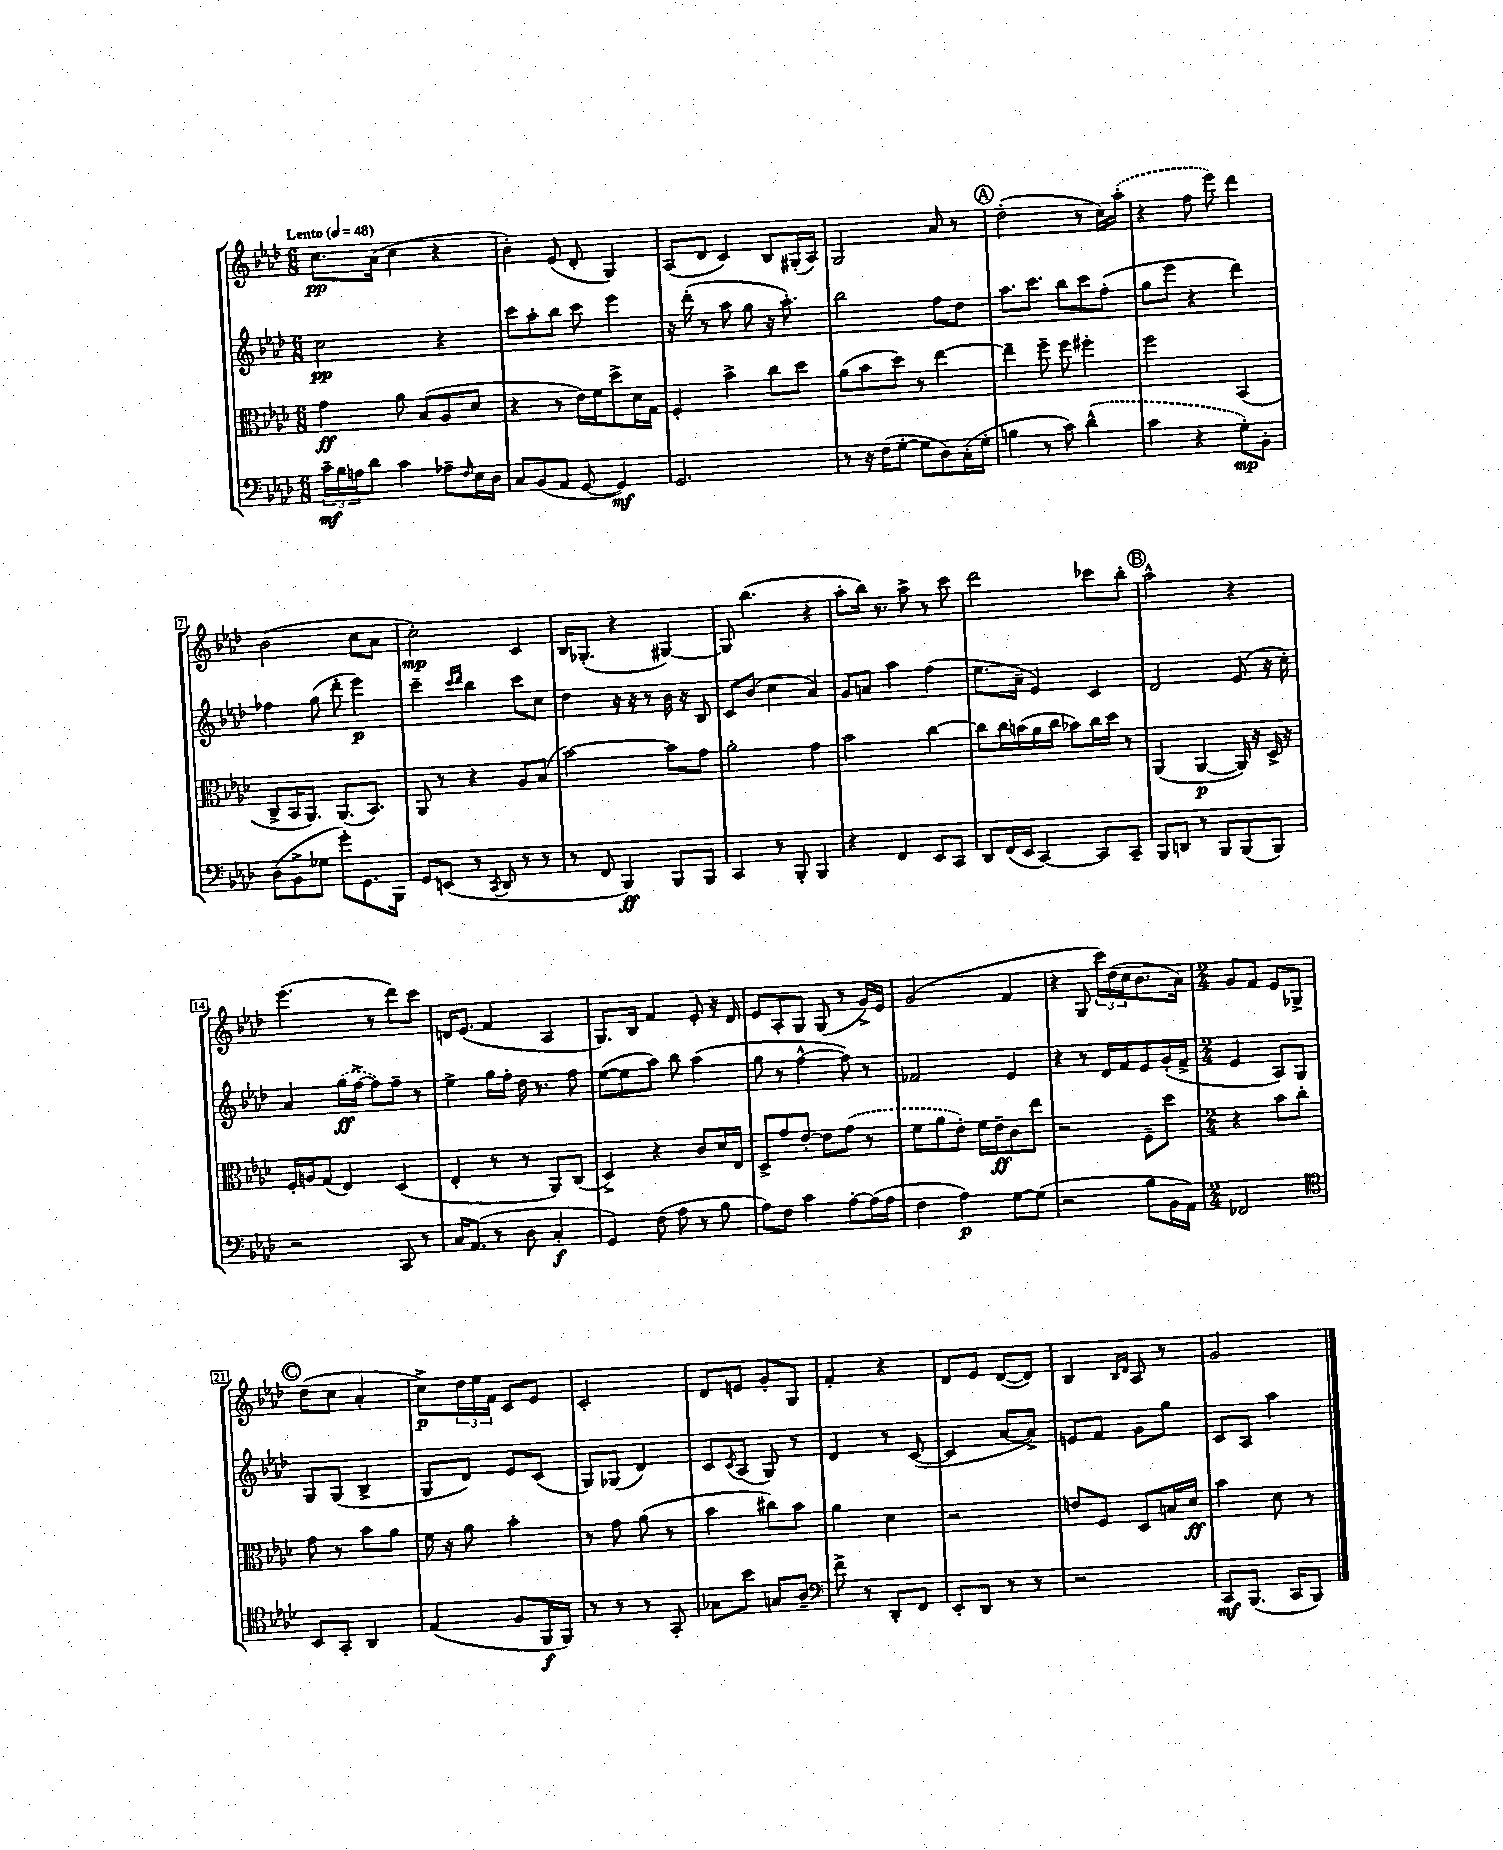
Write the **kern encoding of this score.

**kern	**dynam	**kern	**dynam	**kern	**dynam	**kern	**dynam
*part4	*part4	*part3	*part3	*part2	*part2	*part1	*part1
*staff4	*staff4	*staff3	*staff3	*staff2	*staff2	*staff1	*staff1
*clefF4	*	*clefC3	*	*clefG2	*	*clefG2	*
*k[b-e-a-d-]	*	*k[b-e-a-d-]	*	*k[b-e-a-d-]	*	*k[b-e-a-d-]	*
*M6/8	*	*M6/8	*	*M6/8	*	*M6/8	*
*MM48	*	*MM48	*	*MM48	*	*MM48	*
=1	=1	=1	=1	=1	=1	=1	=1
!	!	!	!	!	!	!LO:TX:a:B:t=Lento	!
24c~\LL	mf	4g\	ff	2cc\	pp	8.cc\L	pp
24B-\	.	.	.	.	.	.	.
24An\J	.	.	.	.	.	.	.
8d-\J	.	.	.	.	.	.	.
.	.	.	.	.	.	(16a-\Jk	.
4c\	.	8a-\	.	.	.	4cc\	.
.	.	(8B-/L	.	.	.	.	.
8A-X~\L	.	8A-/	.	4r	.	4r	.
16qqF/	.	.	.	.	.	.	.
16E-\L	.	8d-/J	.	.	.	.	.
16D-\JJ	.	.	.	.	.	.	.
=2	=2	=2	=2	=2	=2	=2	=2
8C/L	.	4r	.	8ccc\L	.	4b-'\)	.
(8BB-/	.	.	.	8aa-'\	.	.	.
8AA-/J	.	8r	.	8bb-\J	.	(8e-/	.
[8GG/	.	16e-\LL)	.	8ccc\	.	8d-'/	.
.	.	16f\J	.	.	.	.	.
4GG/])	mf	8dd-^\	.	4eee-\	.	4G/)	.
.	.	16d-\L	.	.	.	.	.
.	.	16G\JJ	.	.	.	.	.
=3	=3	=3	=3	=3	=3	=3	=3
2.GG/	.	4F'/	.	16r	.	(8A-/L	.
.	.	.	.	(16ddd-'\	.	.	.
.	.	.	.	8r	.	8d-/J	.
.	.	4b-^\	.	8aa-\	.	4c/)	.
.	.	.	.	8gg\	.	.	.
.	.	8cc\L	.	16r	.	8B-/L	.
.	.	.	.	8.aa-'\)	.	.	.
.	.	8dd-\J	.	.	.	(16G#X'/L	.
.	.	.	.	.	.	16A-/JJ)	.
=4	=4	=4	=4	=4	=4	=4	=4
8r	.	(8a-\L	.	2bb-\	.	2G/	.
16r	.	8b-\	.	.	.	.	.
(16F\KL	.	.	.	.	.	.	.
[8G'\J	.	8dd-\J)	.	.	.	.	.
8G\L]	.	8r	.	.	.	.	.
8D-\)	.	[4ee-\	.	8ff\L	.	8a-/	.
(16C'\L	.	.	.	8dd-\J	.	8r	.
16G'\JJ	.	.	.	.	.	.	.
!!LO:REH:place=s1:t=A
=5	=5	=5	=5	=5	=5	=5	=5
4Bn\	.	4ee-~\]	.	8.aa-\L	.	(2dd-'\	.
.	.	.	.	8.ccc\J	.	.	.
8r	.	8ff~\	.	.	.	.	.
8c\)	.	8ff\	.	8bb-\L	.	.	.
(4d-^^\	.	4ff#X'\	.	8ccc\	.	8r	.
.	.	.	.	(8ff'\J	.	16cc\LL)	.
.	.	.	.	.	.	(16aa-'\JJ	.
=6	=6	=6	=6	=6	=6	=6	=6
4c\	.	2ff\	.	8gg\L	.	4r	.
.	.	.	.	8eee-\J	.	.	.
4r	.	.	.	4r	.	8ff\	.
.	.	.	.	.	.	8eee-\)	.
8G'\L)	mp	(4BB-/	.	4ddd-\)	.	4ddd-\	.
8BB-'\J	.	.	.	.	.	.	.
!!LO:LB:g=z
=7	=7	=7	=7	=7	=7	=7	=7
(8D-\L	.	8C^/L	.	4ff-X\	.	(2b-\	.
8BB-^\	.	16BB-/K	.	.	.	.	.
.	.	8.AA-/J)	.	.	.	.	.
8G-X\J	.	.	.	(8gg\	.	.	.
8g'\L)	.	(8.AA-/L	.	8ddd-'\	.	.	.
8.GG\	.	.	.	4eee-\)	p	8cc\L	.
.	.	8.BB-/J)	.	.	.	.	.
.	.	.	.	.	.	8a-\J	.
16BBB-\Jk	.	.	.	.	.	.	.
=8	=8	=8	=8	=8	=8	=8	=8
8GG/L	.	8AA-/	.	4ccc~\	.	2cc'\)	mp
(8EEn/J	.	8r	.	.	.	.	.
.	.	.	.	16qqccc/LL	.	.	.
.	.	.	.	16qqddd-/JJ	.	.	.
8r	.	4r	.	4bb-\	.	.	.
8qCC/	.	.	.	.	.	.	.
8DD-/	.	.	.	.	.	.	.
8r	.	8A-/L	.	8ccc\L	.	4c/	.
8r	.	(8B-/J	.	8cc\J	.	.	.
=9	=9	=9	=9	=9	=9	=9	=9
8r	.	[2b-\)	.	4dd-\	.	16B-/KL	.
.	.	.	.	.	.	(8.G-X'/J	.
8FF/	.	.	.	.	.	.	.
4BBB-/)	ff	.	.	16r	.	4r	.
.	.	.	.	16r	.	.	.
.	.	.	.	8r	.	.	.
8BBB-/L	.	8b-\L]	.	16b-\	.	[4G#X/)	.
.	.	.	.	16r	.	.	.
8BBB-/J	.	8g\J	.	8B-/	.	.	.
=10	=10	=10	=10	=10	=10	=10	=10
4CC/	.	2a-'\	.	8c/L	.	8G#/]	.
.	.	.	.	(8b-/J	.	(4.bb-\	.
8r	.	.	.	4cc\	.	.	.
8BBB-'/	.	.	.	.	.	.	.
4BBB-/	.	4g\	.	4a-/)	.	4r	.
=11	=11	=11	=11	=11	=11	=11	=11
4r	.	2b-\	.	8g/L	.	8aa-'\L	.
.	.	.	.	8an/J	.	16bb-\Jk)	.
.	.	.	.	.	.	8.r	.
4FF/	.	.	.	4aa-\	.	.	.
.	.	.	.	.	.	8aa-^\	.
8EE-/L	.	[4cc\	.	(4ff\	.	8r	.
8CC/J	.	.	.	.	.	8ccc\	.
=12	=12	=12	=12	=12	=12	=12	=12
8DD-/L	.	8cc\L]	.	8.ee-\L	.	2ddd-\	.
(16FF/L	.	16cc\L	.	.	.	.	.
16EE-/JJ	.	(16bn\	.	16a-~\Jk	.	.	.
[4CC/)	.	16a-\	.	4e-/)	.	.	.
.	.	16cc\JJ	.	.	.	.	.
.	.	8b-X\L)	.	.	.	.	.
8CC/L]	.	16cc\L	.	4c/	.	8ccc-X\L	.
.	.	16dd-\JJ	.	.	.	.	.
8CC~/J	.	8r	.	.	.	8bb-'\J	.
!!LO:REH:place=s1:t=B
=13	=13	=13	=13	=13	=13	=13	=13
8BBB-/L	.	(4AA-/	.	2d-/	.	2aa-^^\	.
8DDn/J	.	.	.	.	.	.	.
8r	.	[4AA-/	p	.	.	.	.
8BBB-/L	.	.	.	.	.	.	.
(8BBB-/	.	16AA-/])	.	(8e-/	.	4r	.
.	.	16r	.	.	.	.	.
8BBB-/J)	.	16D-^/	.	16r	.	.	.
.	.	16r	.	16cc'\)	.	.	.
!!LO:LB:g=z
=14	=14	=14	=14	=14	=14	=14	=14
2r	.	16F'/LL	.	4a-/	.	(4.eee-\	.
.	.	16An/J	.	.	.	.	.
.	.	(8G/J	.	.	.	.	.
.	.	4E-/)	.	(16gg\LL	ff	.	.
.	.	.	.	[16ff^\JJ	.	.	.
.	.	.	.	8ff\L])	.	8r	.
8CC/	.	(4D-/	.	8ff~\J	.	8ddd-\L)	.
8r	.	.	.	8r	.	8ccc\J	.
=15	=15	=15	=15	=15	=15	=15	=15
16C/KL	.	4E-'/	.	4ee-^\	.	16dn/KL	.
(8.AA-/J	.	.	.	.	.	(8.e-/J	.
8r	.	8r	.	16gg\LL	.	4f/	.
.	.	.	.	16ff'\JJ	.	.	.
8D-\	.	8r	.	16dd-\	.	.	.
.	.	.	.	8.r	.	.	.
4C'/	f	8AA-/L)	.	.	.	4A-/	.
.	.	(8C/J	.	8ff\	.	.	.
=16	=16	=16	=16	=16	=16	=16	=16
4GG/)	.	4D-^/)	.	([8ee-\L	.	8.G/L)	.
.	.	.	.	8ee-\]	.	.	.
.	.	.	.	.	.	16B-/Jk	.
(8F\	.	4r	.	8aa-\J)	.	4f/	.
8A-\	.	.	.	8bb-\	.	.	.
8r	.	8c/L	.	(4aa-\	.	8e-'/	.
8B-\	.	16d-/L	.	.	.	16r	.
.	.	16E-/JJ	.	.	.	16d-/	.
=17	=17	=17	=17	=17	=17	=17	=17
8A-\L)	.	8D-^/L	.	8gg\	.	8e-/L	.
8F\J	.	8g/	.	8r	.	8A-'/	.
4c\	.	[8e-'/J	.	[4ff^^\	.	8G/J	.
.	.	8e-\L]	.	.	.	(8G/	.
[8A-'\L	.	(8g\J	.	8ff\])	.	8r	.
(16A-\L]	.	8r	.	8r	.	16g^/LL)	.
16A-\JJ	.	.	.	.	.	16e-/JJ	.
=18	=18	=18	=18	=18	=18	=18	=18
4F\	.	8f\L	.	2f-X/	.	(2g/	.
.	.	8a-\	.	.	.	.	.
4A-\)	p	8e-'\J)	.	.	.	.	.
.	.	16f\LL	.	.	.	.	.
.	.	16e-~\J	ff	.	.	.	.
[8G\L	.	8c\	.	4e-/	.	4f/	.
(8G\J]	.	8ee-\J	.	.	.	.	.
=19	=19	=19	=19	=19	=19	=19	=19
2r	.	2r	.	4r	.	4r	.
.	.	.	.	8r	.	8G/	.
.	.	.	.	16d-/LL	.	24ccc\LL)	.
.	.	.	.	.	.	(24dd-\	.
.	.	.	.	16f/J	.	.	.
.	.	.	.	.	.	24cc\J	.
8B-\L	.	8F~\L	.	8e-/	.	8.b-\	.
16BB-\L	.	8dd-\J	.	(16g'/L	.	.	.
16AA-\JJ)	.	.	.	16f^/JJ	.	16a-\Jk)	.
=20	=20	=20	=20	=20	=20	=20	=20
*M2/4	*	*M2/4	*	*M2/4	*	*M2/4	*
2FF-X/	.	4r	.	4e-/	.	8g/L	.
.	.	.	.	.	.	8f/J	.
.	.	8b-\L	.	8A-/L)	.	8e-/L	.
.	.	8cc'\J	.	8G/J	.	8G-X^/J	.
!!LO:LB:g=z
!!LO:REH:place=s1:t=C
=21	=21	=21	=21	=21	=21	=21	=21
*clefC4	*	*	*	*	*	*	*
8BB-/L	.	8g\	.	8G/L	.	(8dd-\L	.
8GG'/J	.	8r	.	(8G/J	.	8cc\J	.
4AA-/	.	8b-\L	.	4B-^/	.	4a-'/	.
.	.	8a-\J	.	.	.	.	.
=22	=22	=22	=22	=22	=22	=22	=22
(4E-/	.	16f\	.	8G/L	.	8cc^\L)	p
.	.	16r	.	.	.	.	.
.	.	8a-\	.	8d-/J)	.	24dd-\L	.
.	.	.	.	.	.	24ee-\	.
.	.	.	.	.	.	24f\JJ	.
8F/L	.	4b-'\	.	8e-/L	.	8c/L	.
16FF/L	f	.	.	(8c/J	.	8e-/J	.
16FF/JJ)	.	.	.	.	.	.	.
=23	=23	=23	=23	=23	=23	=23	=23
8r	.	8r	.	8G/L)	.	2c'/	.
8r	.	8g\	.	(8G-X/J	.	.	.
8r	.	(8a-\	.	4d-/)	.	.	.
8GG'/	.	8r	.	.	.	.	.
=24	=24	=24	=24	=24	=24	=24	=24
8G-X\L	.	4b-\	.	8c/L	.	8d-/L	.
.	.	.	.	8qc/	.	.	.
8b-\J	.	.	.	(8A-/J	.	8en/J	.
8Gn/L	.	8cc#X\L)	.	8G/)	.	8g'/L	.
8A-~/J	.	8b-\J	.	8r	.	8G/J	.
=25	=25	=25	=25	=25	=25	=25	=25
*clefF4	*	*	*	*	*	*	*
8f^\	.	4a-\	.	4d-/	.	4f'/	.
8r	.	.	.	.	.	.	.
8DD-'/L	.	4d-\	.	8r	.	4r	.
8FF/J	.	.	.	([8c/	.	.	.
=26	=26	=26	=26	=26	=26	=26	=26
8EE-'/L	.	2r	.	4c/]	.	8d-/L	.
8DD-/J	.	.	.	.	.	8e-/J	.
8r	.	.	.	[8a-/L	.	([8d-/L	.
8r	.	.	.	8a-^/J])	.	8d-/J])	.
=27	=27	=27	=27	=27	=27	=27	=27
2r	.	8en/L	.	8en/L	.	4B-/	.
.	.	8F/J	.	8f/J	.	.	.
.	.	.	.	.	.	16qqB-/LL	.
.	.	.	.	.	.	16qqd-/JJ	.
.	.	8D-/L	.	8g\L	.	8A-/	.
.	.	16Bn/L	.	8gg\J	.	8r	.
.	.	16d-/JJ	ff	.	.	.	.
=28	=28	=28	=28	=28	=28	=28	=28
8CC/L	mf	4b-\	.	8c/L	.	2g/	.
(8.BBB-/J	.	.	.	8A-/J	.	.	.
.	.	8d-\	.	4aa-\	.	.	.
16CC/KL	.	.	.	.	.	.	.
8BBB-/J)	.	8r	.	.	.	.	.
==	==	==	==	==	==	==	==
*-	*-	*-	*-	*-	*-	*-	*-
